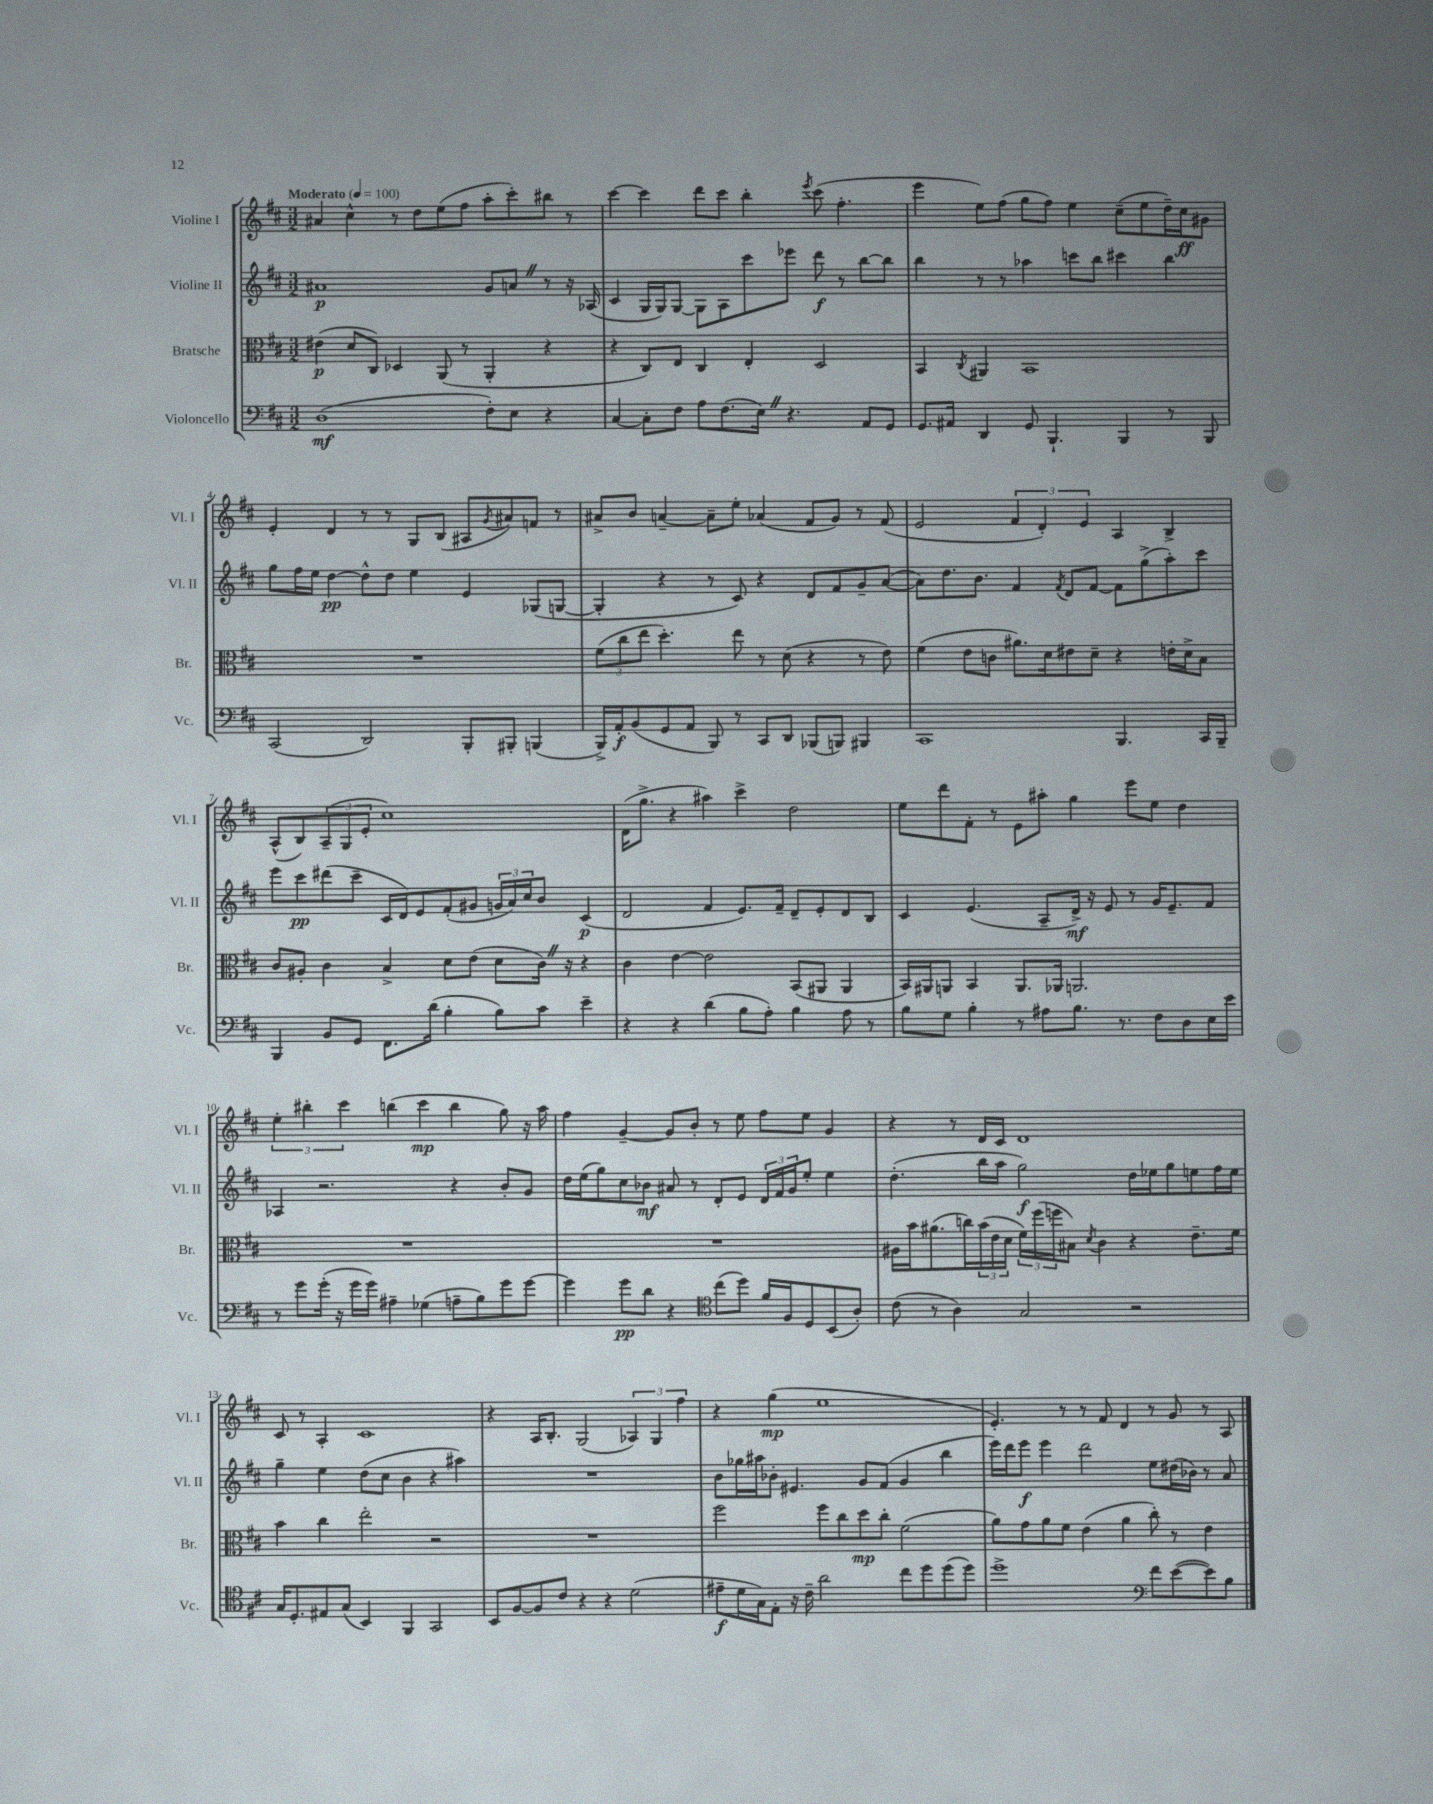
<<
\new StaffGroup <<
\new Staff = "s0" \with { instrumentName = "Violine I" shortInstrumentName = "Vl. I" } {
    \clef treble \key d \major \numericTimeSignature \time 3/2 \tempo "Moderato" 4 = 100
    ais'4 cis''4-^ r8 d''8 e''8( fis''8 a''8-. cis'''8-.) bis''8 r8 |
    cis'''4~ cis'''4 d'''8 cis'''8 b''4-. \acciaccatura { e'''8 } cis'''8( fis''4.-. |
    e'''4 e''8) fis''8( g''8 fis''8) e''4 cis''8--( e''8 d''16--) cis''16\ff gis'8 |
    e'4-. d'4 r8 r8 g8 b8( ais8 \acciaccatura { g'8 } ais'8) f'8 r8 |
    ais'8-> b'8 a'4~-- a'8-- e''8-. aes'4( fis'8 g'8) r8 fis'8( |
    e'2 \tuplet 3/2 { fis'4 d'4-.) e'4 } a4 b4-> |
    a8-^( b8) \tuplet 3/2 { a8--( g8 e'8-. } cis''1) |
    d'16( g''8.-> r4 ais''4) cis'''4-> d''2 |
    e''8 d'''8 fis'8-. r8 e'8 ais''8-. g''4 e'''8 e''8 d''4 |
    \tuplet 3/2 { e''4-. bis''4-. cis'''4 } b''4( cis'''4\mp b''4 g''8) r16 a''16 |
    fis''4 g'4~-- g'8 b'8-. r8 e''8 fis''8 e''8 g'4 |
    r4 r8 d'16 cis'16 d'1 |
    cis'8 r8 a4-. cis'1 |
    r4 a16 b8.-. g2( \tuplet 3/2 { aes4) g4 fis''4 } |
    r4 g''4\mp( e''1 |
    e'4.-.) r8 r8 fis'8 d'4 r8 g'8 r8 a8 \bar "|." |
}
\new Staff = "s1" \with { instrumentName = "Violine II" shortInstrumentName = "Vl. II" } {
    \clef treble \key d \major \numericTimeSignature \time 3/2
    ais'1\p g'8 a'8 \once \override BreathingSign.text = \markup { \musicglyph "scripts.caesura.straight" } \breathe r8 r16 aes16( |
    cis'4 g16 g16) g8~ g8 a8 cis'''8 ees'''8 d'''8\f r8 b''8~ b''8 |
    b''4 r8 r8 aes''4 c'''8 b''8 cis'''4 b''4 |
    g''8 fis''16 e''16 d''4~\pp d''8-^ d''8 e''4 e'4 ges8( g8~ |
    g4-. r4 r8 cis'8) r4 d'8 fis'8 g'8-- a'8~( |
    a'8) d''8. b'8. fis'4 \acciaccatura { fis'8 } d'8 fis'8~ fis'8 g''8->( a''8-.) cis'''8 |
    e'''8 cis'''8\pp dis'''8( cis'''8-- cis'16 d'16) e'8 fis'8-.( gis'8 \tuplet 3/2 { g'16 a'16) cis''16 } b'8 cis'4\p( |
    d'2 fis'4 e'8.) fis'16-- d'8-- e'8-. d'8 b8 |
    cis'4 e'4.( a8-- d'16->\mf) r16 e'8 r8 g'16 e'8.-- fis'8 |
    aes4 r2. r4 b'8-. g'8 |
    d''16 e''16( g''8) cis''8 bes'8\mf ais'8 r8 d'8-. e'8 \tuplet 3/2 { d'16 fis'16 g'16 } e''8-. e''4 |
    d''4.-.( b''16 a''16 g''2\f) d''16 ees''16 g''8 e''8 fis''16 e''16 |
    g''4-- e''4 d''8( cis''8 b'4 r4 ais''4) |
    R1. |
    b'8 ges''16 ais''16 bes'8-. eis'4. g'8 fis'8( g'4 b''4 |
    e'''16) d'''16 e'''8\f e'''4 d'''2 e''8 dis''16( bes'16) r8 a'8 \bar "|." |
}
\new Staff = "s2" \with { instrumentName = "Bratsche" shortInstrumentName = "Br." } {
    \clef alto \key d \major \numericTimeSignature \time 3/2
    eis'4\p( d'8 cis8) des4 a,8( r8 a,4-. r4 |
    r4 cis8) e8 cis4 e4-. d2 |
    b,4 \acciaccatura { cis8 } ais,4 b,1 |
    R1. |
    \tuplet 3/2 { fis'8( cis''8 e''8 } d''4.-.) e''8 r8 d'8( r4 r8 e'8) |
    fis'4( e'8 c'8 ais'8.) d'16 eis'8 d'8-- r4 e'16-. d'16-> b8 |
    cis'8 ais8-. cis'4 b4-> d'8 e'8( d'8 cis'16) \once \override BreathingSign.text = \markup { \musicglyph "scripts.caesura.straight" } \breathe r16 r4 |
    cis'4 e'4~ e'2 b,8( ais,8 ais,4 |
    b,16) ais,16 a,8 b,4 a,8. aes,16 a,2. |
    R1. |
    R1. |
    ais16 b'16 ais'8.( c''16) \tuplet 3/2 { b'16( e'16 d'16 } \tuplet 3/2 { fis'16) fis''16( f''16 } bis8) \acciaccatura { d'8 } cis'4 r4 e'8.-- fis'16 |
    b'4 cis''4 e''2-. r2 |
    R1. |
    fis''2 fis''8 cis''8 d''8\mp cis''8-. fis'2( |
    a'8) g'8 a'8 fis'8 e'4( a'4 cis''8-.) r8 e'4 \bar "|." |
}
\new Staff = "s3" \with { instrumentName = "Violoncello" shortInstrumentName = "Vc." } {
    \clef bass \key d \major \numericTimeSignature \time 3/2
    d1\mf( fis8-.) e8 r4 |
    cis4~ cis8-. fis8 a8 fis8.( e16) \once \override BreathingSign.text = \markup { \musicglyph "scripts.caesura.straight" } \breathe r4. a,8 g,8 |
    g,8. ais,16 d,4 g,8 b,,4.-! b,,4 r8 b,,8 |
    cis,2( d,2) b,,8-. bis,,8-. b,,4( |
    b,,16->) a,16-.\f b,8( g,8 a,8 b,,8) r8 cis,8 d,8 bes,,8( b,,8) bis,,4 |
    cis,1 b,,4. cis,16 b,,16-- |
    b,,4 b,8 g,8 fis,8. d'16( b4-. b8) cis'8 e'4-- |
    r4 r4 d'4( b8 a8-.) b4 a8 r8 |
    b8 g8 b4-. r8 ais8 b8. r8. fis8 d8 e16 e'16 |
    r8 g'8 g'16-.( r16 g'16 g'16) ais4-- ges4( a8-- b8) g'8 g'8~ |
    g'4 g'8\pp d'8 r4 \clef tenor cis''8( d''8) fis'16 fis16 d8 b,8( a8-.) |
    cis'8( r8 a4) g2 r2 |
    g16 d8.-. eis8 g8( b,4) fis,4 g,2 |
    b,8 fis8~ fis8 cis'8 r4 r4 d'2( |
    eis'8--\f d'16 g16) e8-. r16 cis'16-- a'2 cis''8 d''8 d''8( d''8) |
    d''1-> \clef bass fis'8 e'8~( e'8) b8 \bar "|." |
}
>>
>>
